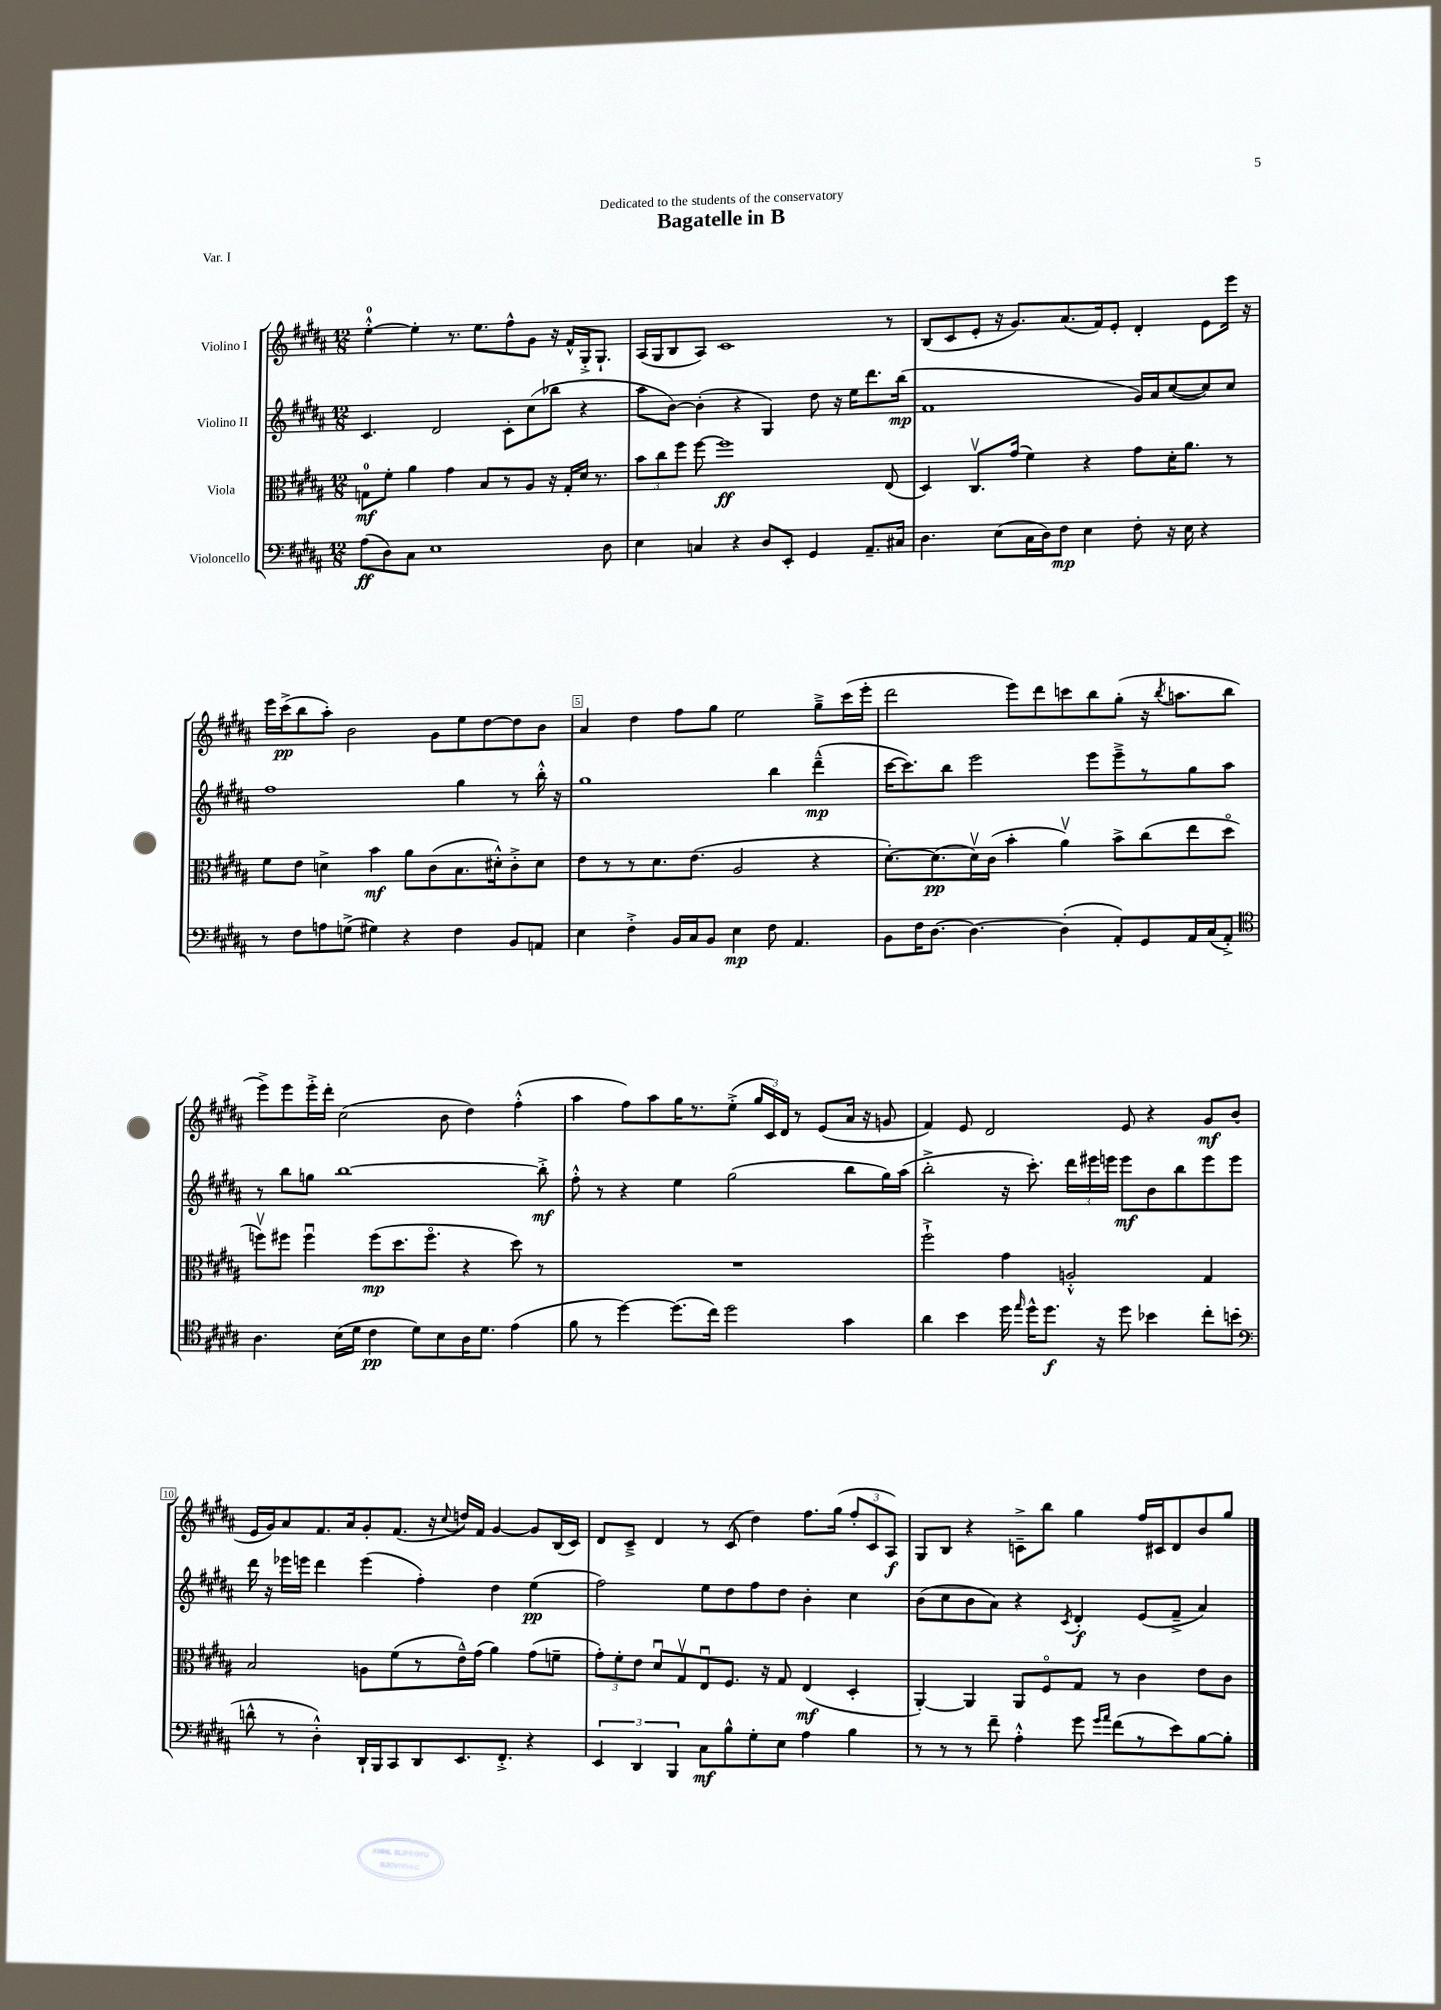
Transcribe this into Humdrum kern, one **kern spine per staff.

**kern	**dynam	**kern	**dynam	**kern	**dynam	**kern	**dynam
*part4	*part4	*part3	*part3	*part2	*part2	*part1	*part1
*staff4	*staff4	*staff3	*staff3	*staff2	*staff2	*staff1	*staff1
*I"Violoncello	*	*I"Viola	*	*I"Violino II	*	*I"Violino I	*
*clefF4	*	*clefC3	*	*clefG2	*	*clefG2	*
*k[f#c#g#d#a#]	*	*k[f#c#g#d#a#]	*	*k[f#c#g#d#a#]	*	*k[f#c#g#d#a#]	*
*M12/8	*	*M12/8	*	*M12/8	*	*M12/8	*
=1	=1	=1	=1	=1	=1	=1	=1
(8A#\L	ff	8Gn\L	mf	4.c#/	.	[4ee'^^\	.
8D#\)	.	8f#'\J	.	.	.	.	.
8C#\J	.	4a#\	.	.	.	4ee'\]	.
1E	.	.	.	2d#/	.	.	.
.	.	4g#\	.	.	.	8.r	.
.	.	.	.	.	.	8.ee\L	.
.	.	8B/L	.	.	.	.	.
.	.	8r	.	8c#'\L	.	8ff#^^\	.
.	.	8A#/J	.	(8cc#\	.	8g#\J	.
.	.	16r	.	8bb-X\J	.	16r	.
.	.	16G'/LL	.	.	.	16f#^^/LL	.
.	.	16d#/JJ	.	4r	.	16G#'^/J	.
.	.	8.r	.	.	.	8.G#`/J	.
8D#\	.	.	.	.	.	.	.
=2	=2	=2	=2	=2	=2	=2	=2
4E\	.	12b\L	.	8aa#\L	.	(16A#/LL	.
.	.	.	.	.	.	16G#/J	.
.	.	12cc#\	.	.	.	.	.
.	.	.	.	[8b\J)	.	8B/	.
.	.	12ff#\J	.	.	.	.	.
4Cn/	.	[8ff#\	.	(4b'\]	.	8A#/J)	.
.	.	1ff#]	ff	.	.	1c#	.
4r	.	.	.	4r	.	.	.
8D#/L	.	.	.	4G#/)	.	.	.
8EE'/J	.	.	.	.	.	.	.
4GG#/	.	.	.	8dd#\	.	.	.
.	.	.	.	16r	.	.	.
.	.	.	.	16ee\KL	.	.	.
8.AA#~/L	.	.	.	8.ddd#\	.	.	.
.	.	(8E/	.	.	.	8r	.
16C#X/Jk	.	.	.	(16bb\Jk	mp	.	.
=3	=3	=3	=3	=3	=3	=3	=3
4.D#\	.	4D#/)	.	1f#	.	(8B/L	.
.	.	.	.	.	.	8c#/	.
.	.	8.C#v/L	.	.	.	8e'/J	.
(8E\L	.	.	.	.	.	16r	.
.	.	(16g#/Jk	.	.	.	8.g#/L)	.
16C#\L	.	4f#\)	.	.	.	.	.
16D#\J)	.	.	.	.	.	.	.
8F#\J	mp	.	.	.	.	(8.a#/	.
4E\	.	4r	.	.	.	.	.
.	.	.	.	.	.	16f#/k)	.
.	.	.	.	.	.	8e'/J	.
8F#'\	.	8g#\L	.	16g#/LL)	.	4d#'/	.
.	.	.	.	16a#/J	.	.	.
16r	.	16d#'\K	.	([8cc#/	.	.	.
16E\	.	8.a#\J	.	.	.	.	.
4r	.	.	.	8cc#/])	.	8e\L	.
.	.	8r	.	8cc#/J	.	16eee\Jk	.
.	.	.	.	.	.	16r	.
!!LO:LB:g=z
=4	=4	=4	=4	=4	=4	=4	=4
8r	.	8f#\L	.	1ff#	.	16eee\LL	.
.	.	.	.	.	.	(16ccc#^\J	pp
8F#\L	.	8e\J	.	.	.	8bb\	.
8An\	.	4dn^\	.	.	.	8aa#'\J)	.
(8Gn^\J	.	.	.	.	.	2b\	.
4G#X\)	.	4b\	mf	.	.	.	.
4r	.	8a#\L	.	.	.	.	.
.	.	(8c#\	.	.	.	8g#\L	.
4F#\	.	8.B\	.	4gg#\	.	8ee\	.
.	.	.	.	.	.	[8dd#\	.
.	.	16d#X'^^\k)	.	.	.	.	.
8BB/L	.	8c#'^\	.	8r	.	8dd#\]	.
8AAn/J	.	8d#\J	.	16bb'^^\	.	8b\J	.
.	.	.	.	16r	.	.	.
=5	=5	=5	=5	=5	=5	=5	=5
4E\	.	8e\L	.	1gg#	.	4a#/	.
.	.	8r	.	.	.	.	.
4F#'^\	.	8r	.	.	.	4dd#\	.
.	.	8.d#\	.	.	.	.	.
16BB/LL	.	.	.	.	.	8ff#\L	.
16C#/J	.	(8.e\J	.	.	.	.	.
8BB/J	.	.	.	.	.	8gg#\J	.
4E\	mp	2A#/	.	.	.	2ee\	.
8F#\	.	.	.	4bb\	.	.	.
4.AA#/	.	.	.	.	.	.	.
.	.	4r	.	(4ddd#~^^\	mp	8gg#~^\L	.
.	.	.	.	.	.	(16ccc#\L	.
.	.	.	.	.	.	16eee'\JJ	.
=6	=6	=6	=6	=6	=6	=6	=6
8BB\L	.	[8.d#'\L)	.	[16ccc#\KL	.	2ddd#\	.
.	.	.	.	8.ccc#\])	.	.	.
16F#\K	.	.	.	.	.	.	.
[8.D#\J	.	(8.d#\]	pp	.	.	.	.
.	.	.	.	8bb\J	.	.	.
4.D#\_	.	16d#v\L)	.	2eee\	.	.	.
.	.	(16c#\JJ	.	.	.	.	.
.	.	4b'\	.	.	.	8eee\L)	.
.	.	.	.	.	.	8ddd#\	.
(4D#'\]	.	4a#v\)	.	.	.	8cccn\	.
.	.	.	.	8eee\L	.	8bb\	.
8AA#'/L)	.	8b^\L	.	8eee~^\	.	(8gg#'\J	.
8GG#/	.	(8cc#\	.	8r	.	16r	.
.	.	.	.	.	.	8qbb/	.
.	.	.	.	.	.	8.aan\L	.
16AA#/L	.	8ee\	.	8gg#\	.	.	.
(16C#/J	.	.	.	.	.	.	.
8AA#'^/J)	.	8dd#\J	.	8aa#\J	.	8bb\J	.
!!LO:LB:g=z
=7	=7	=7	=7	=7	=7	=7	=7
*clefC4	*	*	*	*	*	*	*
4.A#\	.	8ffnv\L)	.	8r	.	8eee^\L)	.
.	.	8ff#X\J	.	8bb\L	.	8eee\	.
.	.	4ff#u\	.	8ggn\J	.	16eee'^\L	.
.	.	.	.	.	.	16ddd#'\JJ	.
(16B\LL	.	.	.	[1bb	.	(2cc#\	.
16d#\JJ	.	.	.	.	.	.	.
4c#\	pp	(8ff#\L	mp	.	.	.	.
.	.	8.dd#\	.	.	.	.	.
8d#\L)	.	.	.	.	.	.	.
.	.	8.ff#\J	.	.	.	.	.
8B\	.	.	.	.	.	8b\	.
16A#\K	.	4r	.	.	.	4dd#\)	.
8.d#\J	.	.	.	.	.	.	.
(4e\	.	8dd#\)	.	.	.	(4ff#'^^\	.
.	.	8r	.	8bb'^\]	mf	.	.
=8	=8	=8	=8	=8	=8	=8	=8
8f#\	.	1.r	.	8ff#'^^\	.	4aa#\	.
8r	.	.	.	8r	.	.	.
[4dd#\)	.	.	.	4r	.	8ff#\L)	.
.	.	.	.	.	.	8aa#\	.
(8.dd#\L]	.	.	.	4ee\	.	16gg#\K	.
.	.	.	.	.	.	8.r	.
16cc#\Jk)	.	.	.	.	.	.	.
2dd#\	.	.	.	(2gg#\	.	(8ee'^\J	.
.	.	.	.	.	.	24gg#/LL	.
.	.	.	.	.	.	24c#/)	.
.	.	.	.	.	.	24d#/JJ	.
.	.	.	.	.	.	8r	.
.	.	.	.	.	.	(8e/L	.
4g#\	.	.	.	8bb\L	.	16a#/Jk	.
.	.	.	.	.	.	16r	.
.	.	.	.	16gg#\L)	.	8gn/	.
.	.	.	.	(16aa#\JJ	.	.	.
=9	=9	=9	=9	=9	=9	=9	=9
4a#\	.	2ff#`^\	.	2bb'^\	.	4f#/)	.
4b\	.	.	.	.	.	8e/	.
.	.	.	.	.	.	2d#/	.
16dd#\	.	4g#\	.	16r	.	.	.
16qqee/	.	.	.	.	.	.	.
16dd#^^\KL	.	.	.	8.ccc#'\)	.	.	.
8.dd#\J	f	.	.	.	.	.	.
.	.	2An'^^/	.	24ddd#\LL	.	.	.
.	.	.	.	24eee#X\	.	.	.
16r	.	.	.	.	.	.	.
.	.	.	.	24eeen\JJ	.	.	.
8dd#\	.	.	.	8eee\L	mf	8e/	.
4b-X\	.	.	.	8b\	.	4r	.
.	.	.	.	8bb\	.	.	.
8cc#'\L	.	4G#/	.	8eee\	.	8g#/L	mf
(8bn\J	.	.	.	8eee\J	.	(8b/J	.
!!LO:LB:g=z
=10	=10	=10	=10	=10	=10	=10	=10
*clefF4	*	*	*	*	*	*	*
8dn^^\	.	2B/	.	16ddd#\	.	16e/LL	.
.	.	.	.	16r	.	16g#/J)	.
8r	.	.	.	16eee-X\LL	.	8a#/	.
.	.	.	.	16eeen\JJ	.	.	.
4D#'^^\)	.	.	.	4ddd#\	.	8.f#/	.
.	.	.	.	.	.	16a#/k	.
16DD#`/LL	.	8An\L	.	(4eee\	.	8g#'/	.
16BBB/J	.	.	.	.	.	.	.
8CC#/	.	(8f#\	.	.	.	(8.f#/J	.
8DD#/	.	8r	.	4ff#'\)	.	.	.
.	.	.	.	.	.	16r	.
.	.	.	.	.	.	8qqcc#/	.
8.EE/	.	16e~^^\L)	.	.	.	16ddn/LL)	.
.	.	(16g#\JJ	.	.	.	16f#/JJ	.
.	.	4a#\)	.	4dd#\	.	[4g#/	.
8.FF#'^/J	.	.	.	.	.	.	.
4r	.	(8g#\L	.	(4ee\	pp	8g#/L]	.
.	.	8fn~\J	.	.	.	(16B/L	.
.	.	.	.	.	.	16c#/JJ)	.
=11	=11	=11	=11	=11	=11	=11	=11
6EE/	.	12g#'\L)	.	2ff#\)	.	8d#/L	.
.	.	12f#'\	.	.	.	.	.
.	.	.	.	.	.	8c#~^/J	.
6DD#/	.	12e\J	.	.	.	.	.
.	.	8d#u/L	.	.	.	4d#/	.
6BBB/	.	.	.	.	.	.	.
.	.	8G#v/	.	.	.	.	.
8C#\L	mf	8Eu/	.	8ee\L	.	8r	.
8B^^\	.	8.F#/J	.	8dd#\	.	(8c#/	.
8G#'\	.	.	.	8ff#\	.	4dd#\)	.
.	.	16r	.	.	.	.	.
8E\J	.	8G#/	.	8dd#\J	.	.	.
4A#\	.	(4E/	mf	4b'\	.	8.ff#\L	.
.	.	.	.	.	.	(16gg#\Jk	.
4B\	.	4D#'/	.	4cc#\	.	12ff#'/L	.
.	.	.	.	.	.	12c#/	.
.	.	.	.	.	.	12A#/J)	f
=12	=12	=12	=12	=12	=12	=12	=12
8r	.	[4AA#'/)	.	(8b\L	.	8G#/L	.
8r	.	.	.	8cc#\	.	8B/J	.
8r	.	4AA#/]	.	8b\	.	4r	.
8f#~\	.	.	.	8a#\J)	.	.	.
4A#'^^\	.	8AA#/L	.	4r	.	8cn~^\L	.
.	.	8F#/	.	.	.	8bb\J	.
.	.	.	.	8qc#/	.	.	.
8g#\	.	8G#/J	.	4d#'/	f	4gg#\	.
16qqg#/LL	.	.	.	.	.	.	.
16qqa#/JJ	.	.	.	.	.	.	.
(8f#\L	.	8r	.	.	.	.	.
8r	.	4c#\	.	(8e/L	.	16ff#/LL	.
.	.	.	.	.	.	16c#X/J	.
8e\)	.	.	.	8f#~^/J	.	8d#/	.
[8B\	.	8e\L	.	4a#/)	.	8b/	.
8B'\J]	.	8c#\J	.	.	.	8gg#/J	.
==	==	==	==	==	==	==	==
*-	*-	*-	*-	*-	*-	*-	*-
